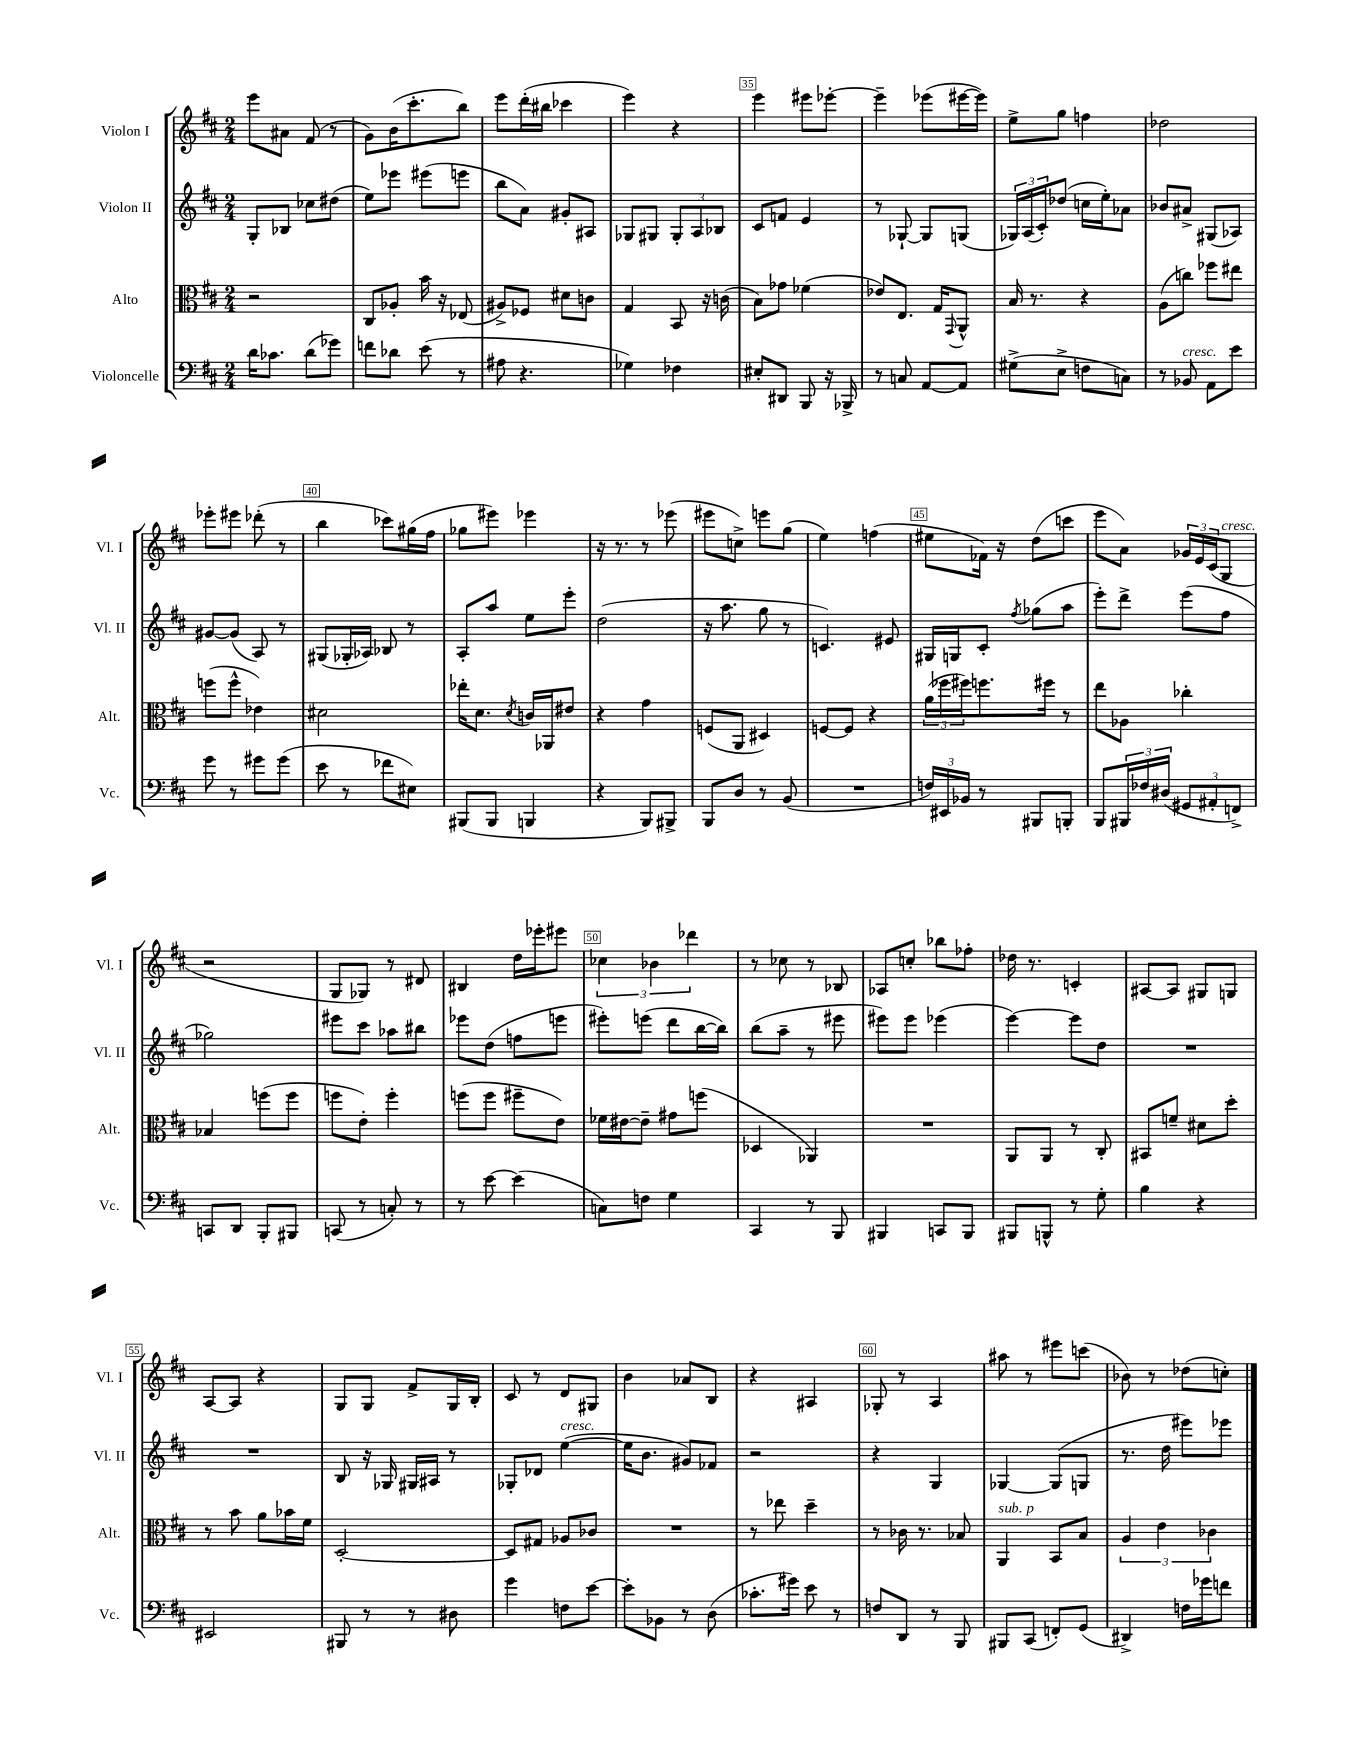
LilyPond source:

<<
\new StaffGroup <<
\new Staff = "s0" \with { instrumentName = "Violon I" shortInstrumentName = "Vl. I" } {
    \clef treble \key d \major \numericTimeSignature \time 2/4
    e'''8 ais'8 fis'8( r8 |
    g'8) b'16( cis'''8.-. b''8) |
    e'''8 d'''16-.( bis''16 ces'''4 |
    e'''4) r4 |
    e'''4 eis'''8 ees'''8~-. |
    ees'''4-- ees'''8( eis'''16~ eis'''16) |
    e''8-> g''8 f''4 |
    des''2 |
    ees'''8-. eis'''8 des'''8-.( r8 |
    b''4 ces'''8) gis''16( fis''16 |
    ges''8 eis'''8) ees'''4 |
    r16 r8. r8 ees'''8( |
    eis'''8 c''8->) e'''8 g''8( |
    e''4) f''4( |
    eis''8 fes'16) r16 d''8( c'''8 |
    e'''8 a'8) \tuplet 3/2 { ges'16 e'16 cis'16( } g8^\markup { \italic "cresc." } |
    r2 |
    g8 ges8) r8 dis'8 |
    bis4 d''16 ees'''16-. eis'''8 |
    \tuplet 3/2 { ces''4 bes'4 des'''4 } |
    r8 ces''8 r8 bes8 |
    aes8 c''8-. bes''8 fes''8-. |
    des''16 r8. c'4-. |
    ais8~ ais8 gis8 g8 |
    a8~ a8 r4 |
    g8 g8 fis'8-> g16 b16-. |
    cis'8 r8 d'8 gis8 |
    b'4 aes'8 b8 |
    r4 ais4 |
    ges8-. r8 a4 |
    ais''8 r8 eis'''8 c'''8( |
    bes'8) r8 des''8( c''8-.) \bar "|." |
}
\new Staff = "s1" \with { instrumentName = "Violon II" shortInstrumentName = "Vl. II" } {
    \clef treble \key d \major \numericTimeSignature \time 2/4
    g8-. bes8 ces''8 dis''8( |
    e''8) ees'''8 eis'''8( e'''8 |
    b''8 a'8) gis'8-. ais8 |
    ges8 gis8 \tuplet 3/2 { gis8-. a8 bes8 } |
    cis'8 f'8 e'4 |
    r8 ges8~-! ges8 g8( |
    \tuplet 3/2 { ges16) a16( cis'16-.) } des''8( c''16 e''16-.) aes'8 |
    bes'8 ais'8-> gis8( aes8) |
    gis'8~ gis'8( a8) r8 |
    gis8( ges16-. aes16) bes8 r8 |
    a8-. a''8 e''8 e'''8-. |
    d''2( |
    r16 a''8. g''8 r8 |
    c'4.) eis'8 |
    gis16 g16 cis'8-. \acciaccatura { fis''8 } ges''8( a''8 |
    e'''8-.) d'''8-> e'''8( fis''8 |
    ges''2) |
    eis'''8 cis'''8 aes''8 bis''8 |
    ees'''8 d''8( f''8 e'''8 |
    eis'''8-.) e'''8( d'''8 b''16~ b''16) |
    b''8( a''8-- r8 eis'''8 |
    eis'''8) eis'''8 ees'''4( |
    e'''4~) e'''8 d''8 |
    R2 |
    R2 |
    b8 r16 ges16 gis16 ais16 r8 |
    ges8-. des'8 e''4~^\markup { \italic "cresc." }( |
    e''16 b'8. gis'8) fes'8 |
    r2 |
    r4 g4 |
    ges4~ ges8( g8 |
    r8. d''16 eis'''8) ees'''8 \bar "|." |
}
\new Staff = "s2" \with { instrumentName = "Alto" shortInstrumentName = "Alt." } {
    \clef alto \key d \major \numericTimeSignature \time 2/4
    r2 |
    cis8 aes8-. b'16 r16 ees8( |
    ais8->) fes8 dis'8 c'8 |
    g4 b,8 r16 c'16( |
    b8) ges'8 fes'4( |
    ees'8) e8. g16 \appoggiatura { g,8 } a,8-^ |
    b16 r8. r4 |
    a8( c''8) fes''8 eis''8 |
    f''8( f''8-^ ees'4) |
    dis'2 |
    ees''16-. d'8. \acciaccatura { d'8 } c'16 aes,16 eis'8 |
    r4 g'4 |
    f8( a,8 dis4) |
    f8~ f8 r4 |
    \tuplet 3/2 { a'16( fes''16 fis''16) } f''8. fis''16 r8 |
    e''8 aes8 ces''4-. |
    bes4 f''8( f''8 |
    f''8 e'8-.) f''4-. |
    f''8( f''8 fis''8-- e'8) |
    fes'16 eis'16~ eis'8-- gis'8 f''8( |
    des4 aes,4) |
    R2 |
    a,8 a,8 r8 cis8-. |
    bis,8 f'8-- dis'8 d''8-. |
    r8 b'8 a'8 bes'16 fis'16 |
    d2~-. |
    d8 gis8 aes8 ces'8 |
    R2 |
    r8 ees''8 d''4-- |
    r8 ces'16 r8. bes8 |
    a,4^\markup { \italic "sub. p" } b,8 b8 |
    \tuplet 3/2 { a4 e'4 ces'4 } \bar "|." |
}
\new Staff = "s3" \with { instrumentName = "Violoncelle" shortInstrumentName = "Vc." } {
    \clef bass \key d \major \numericTimeSignature \time 2/4
    d'16 ces'8. d'8( ges'8) |
    f'8 des'8 e'8( r8 |
    ais8 r4. |
    ges4) fes4 |
    eis8-. dis,8 b,,8 r16 bes,,16-> |
    r8 c8 a,8~ a,8 |
    gis8->( e8-> f8 c8) |
    r8 bes,8^\markup { \italic "cresc." } a,8 e'8 |
    g'8 r8 gis'8 gis'8( |
    e'8 r8 fes'8 eis8) |
    bis,,8( bis,,8 b,,4 |
    r4 b,,8) bis,,8-> |
    b,,8 d8 r8 b,8( |
    R2 |
    \tuplet 3/2 { f16) eis,16 bes,16 } r8 bis,,8 b,,8-. |
    b,,8 \tuplet 3/2 { bis,,16 fes16 dis16( } \tuplet 3/2 { gis,8 ais,8-. f,8->) } |
    c,8 d,8 b,,8-. bis,,8 |
    c,8( r8 c8-.) r8 |
    r8 e'8~ e'4( |
    c8) f8 g4 |
    cis,4 r8 b,,8 |
    bis,,4 c,8 bis,,8 |
    bis,,8 b,,8-^ r8 g8-. |
    b4 r4 |
    eis,2 |
    bis,,8 r8 r8 dis8 |
    g'4 f8 e'8~ |
    e'8-. bes,8 r8 d8( |
    ces'8.-. gis'16) e'8 r8 |
    f8 d,8 r8 b,,8 |
    bis,,8 cis,8( f,8-.) g,8( |
    dis,4->) f16 ges'16 f'8 \bar "|." |
}
>>
>>
\layout { \context { \Score currentBarNumber = #31 \override BarNumber.break-visibility = ##(#f #t #t) barNumberVisibility = #(every-nth-bar-number-visible 5) \override BarNumber.stencil = #(make-stencil-boxer 0.1 0.3 ly:text-interface::print) } }
